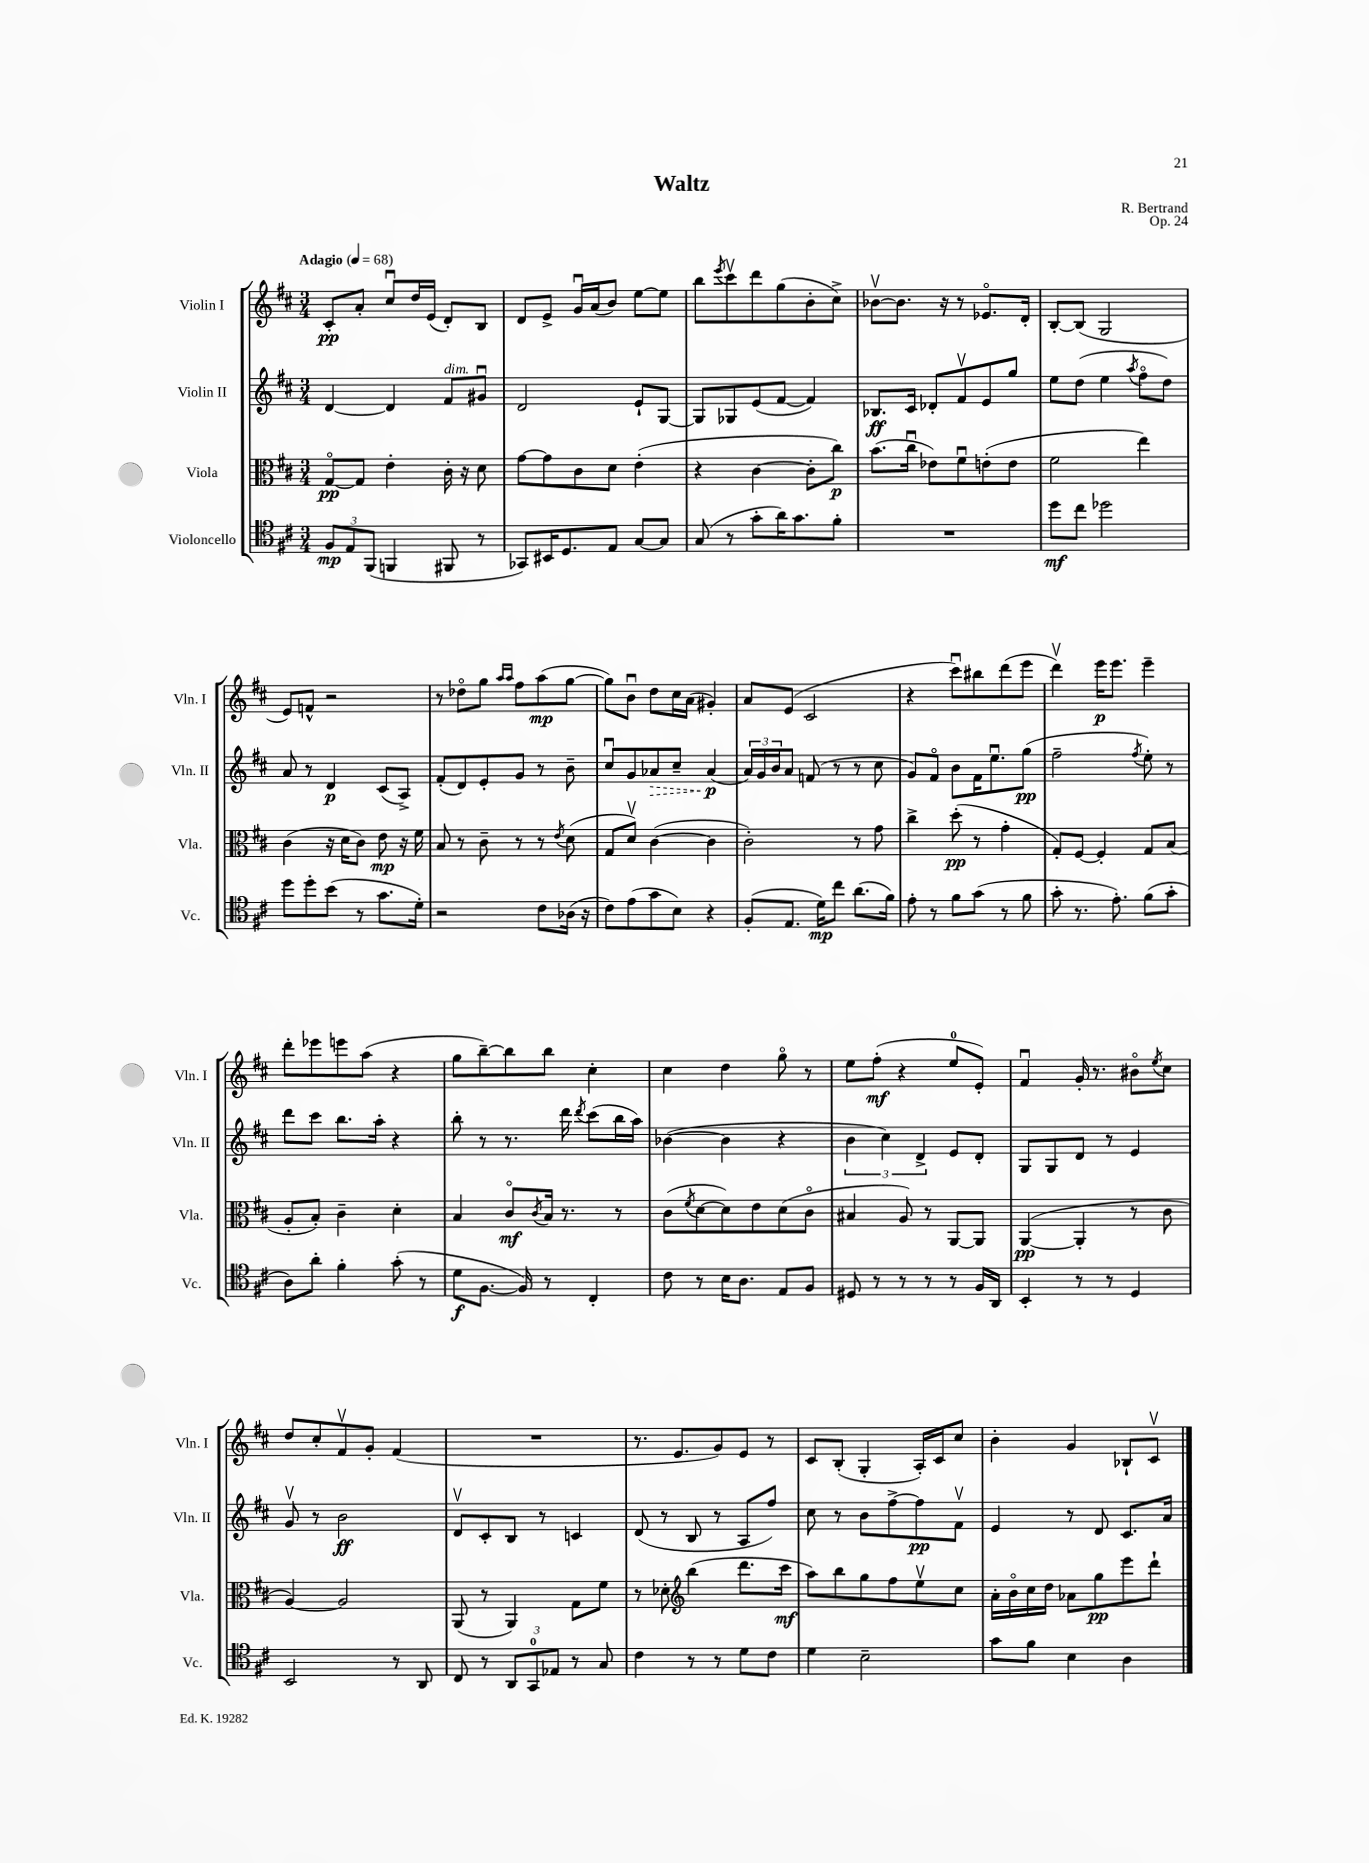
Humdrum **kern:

**kern	**kern	**kern	**kern
*staff4	*staff3	*staff2	*staff1
*clefC4	*clefC3	*clefG2	*clefG2
*k[f#c#]	*k[f#c#]	*k[f#c#]	*k[f#c#]
*M3/4	*M3/4	*M3/4	*M3/4
*MM68	*MM68	*MM68	*MM68
12F#	[8Go	[4d	8c#'
12E	.	.	.
.	8G]	.	8a'
(12FF#	.	.	.
4FF	4e'	4d]	8cc#u
.	.	.	16dd
.	.	.	(16e
8FF#	16c#'	8f#	8d')
.	16r	.	.
8r	8d	8g#u	8B
=	=	=	=
8GG-)	[8g	2d	8d
16BB#	8g]	.	8e^
8.D	.	.	.
.	8c#	.	16gu
.	.	.	(16a
8E	8d	.	8b)
[8G	(4e'	8e`	[8ee
8G]	.	[8G	8ee]
=	=	=	=
(8G	4r	8G]	8bb
.	.	.	8qeee
8r	.	8G-	8ccc#v
8g'	[4c#	(8e	8ddd
16a)	.	[8f#	(8gg
8.g	.	.	.
.	8c#']	4f#])	8b'
8f#'	8cc#)	.	8cc#^)
=	=	=	=
2.r	(8.b	8.B-	[8b-v
.	.	.	8.b-]
.	16cc#u	16c#	.
.	8e-)	8d-'	.
.	.	.	16r
.	8f#u	8f#v	8r
.	(8e'	8e	8.e-o
.	8e	8gg	.
.	.	.	16d'
=	=	=	=
8dd	2f#	8ee	[8B'
8cc#	.	(8dd	(8B]
2dd-	.	4ee	2G
.	.	8qaa	.
.	4ee)	8ff#o	.
.	.	8dd)	.
=	=	=	=
8dd	(4c#	8a	8e)
8dd'	.	8r	8f^^
(8b	16r	4d	2r
.	16d	.	.
8r	8c#)	.	.
8.g	8e	(8c#	.
.	16r	8A^)	.
16d')	16f#	.	.
=	=	=	=
2r	8B	(8f#'	8r
.	8r	8d)	8dd-o
.	8c#~	8e'	8gg
.	.	.	16qqaa
.	.	.	16qqaa
.	8r	8g	8ff#
8c#	8r	8r	(8aa
.	8qe	.	.
(16A-	(8d	8b~	[8gg
16r	.	.	.
=	=	=	=
8c#)	8G	8cc#u	8gg])
(8e	8dv)	8g	8bu
8g	([4c#	8a-	8dd
8B)	.	8cc#~	16cc#
.	.	.	(16a
4r	4c#]	(4a-	4g#')
=	=	=	=
(8F#'	2c#')	24a)	8a
.	.	24g	.
.	.	24b	.
8.E	.	8a	(8e
.	.	(8f	2c#
16d)	.	.	.
8cc#	.	8r	.
(8.a	8r	8r	.
.	8g	8cc#	.
16f#)	.	.	.
=	=	=	=
8e'	4cc#^	8g)	4r
8r	.	8f#o	.
8f#	(8dd'	8b	8ccc#u)
(8g	8r	16f#	8bb#
.	.	8.eeu	.
8r	4g'	.	(8ddd
8f#	.	(8gg	8eee
=	=	=	=
8g'	8G')	2ff#~	4dddv)
8.r	[8F#	.	.
.	4F#']	.	16eee
8.e')	.	.	8.eee
.	.	8qff#	.
(8f#	8G	8ee')	4eee~
8g'	(8B	8r	.
=	=	=	=
8A)	8A'	8ddd	8ddd'
8a'	8B')	8ccc#	8eee-
4f#'	4c#~	8.bb	8eee
.	.	.	(8aa
.	.	16aa'	.
(8g'	4d'	4r	4r
8r	.	.	.
=	=	=	=
8d	4B	8bb'	8gg
[8.F#	.	8r	[8bb~)
.	8c#o	8.r	8bb]
16F#])	.	.	.
.	8qc#	.	.
8r	16B	.	8bb
.	8.r	16ddd	.
.	.	8qddd	.
4C#'	.	(8ccc#	4cc#'
.	8r	16bb	.
.	.	16aa)	.
=	=	=	=
8c#	(8c#	([4b-	4cc#
.	8qf#	.	.
8r	[8d	.	.
16B	8d])	4b-]	4dd
8.A	.	.	.
.	8e	.	.
8E	(8d	4r	8ggo
8F#	8c#o	.	8r
=	=	=	=
8D#	4B#	6b	8ee
8r	.	.	(8ff#'
.	.	6cc#)	.
8r	8A)	.	4r
.	.	6d^	.
8r	8r	.	.
8r	[8AA	8e	8ee
16F#	8AA]	8d'	8e')
16AA	.	.	.
=	=	=	=
4BB'	([4AA	8G	4f#u
.	.	8G	.
8r	4AA']	8d	16g'
.	.	.	8.r
8r	.	8r	.
4D	8r	4e	8b#o
.	.	.	8qee
.	8c#	.	8cc#
=	=	=	=
2BB	[4A)	8gv	8dd
.	.	8r	8cc#'
.	2A]	2b	8f#v
.	.	.	8g'
8r	.	.	(4f#
8AA	.	.	.
=	=	=	=
8C#	(8AA	8dv	2.r
8r	8r	8c#'	.
12AA	4AA)	8B	.
12GG	.	.	.
.	.	8r	.
12E-	.	.	.
8r	8G	4c	.
8G	8f#	.	.
=	=	=	=
4c#	8r	(8d	8.r
.	8d-'	8r	.
.	.	.	8.e
*	*clefG2	*	*
8r	(4bb	8B	.
8r	.	8r	8g)
8d	8.ddd	8A	8e
8c#	.	8ff#)	8r
.	16ccc#	.	.
=	=	=	=
4d	8aa)	8cc#	8c#
.	8bb	8r	(8B'
2B~	8gg	8b	4G'
.	8ff#	[8ff#^	.
.	8eev	8ff#]	16A')
.	.	.	16c#
.	8cc#	8f#v	8cc#
=	=	=	=
8g	16a'	4e	4b'
.	16bo	.	.
8f#	16cc#	.	.
.	16dd	.	.
4B	8a-	8r	4g
.	8gg	8d	.
4A	8eee	8.c#	8B-`
.	8ddd`	.	8c#v
.	.	16a	.
==	==	==	==
*-	*-	*-	*-
